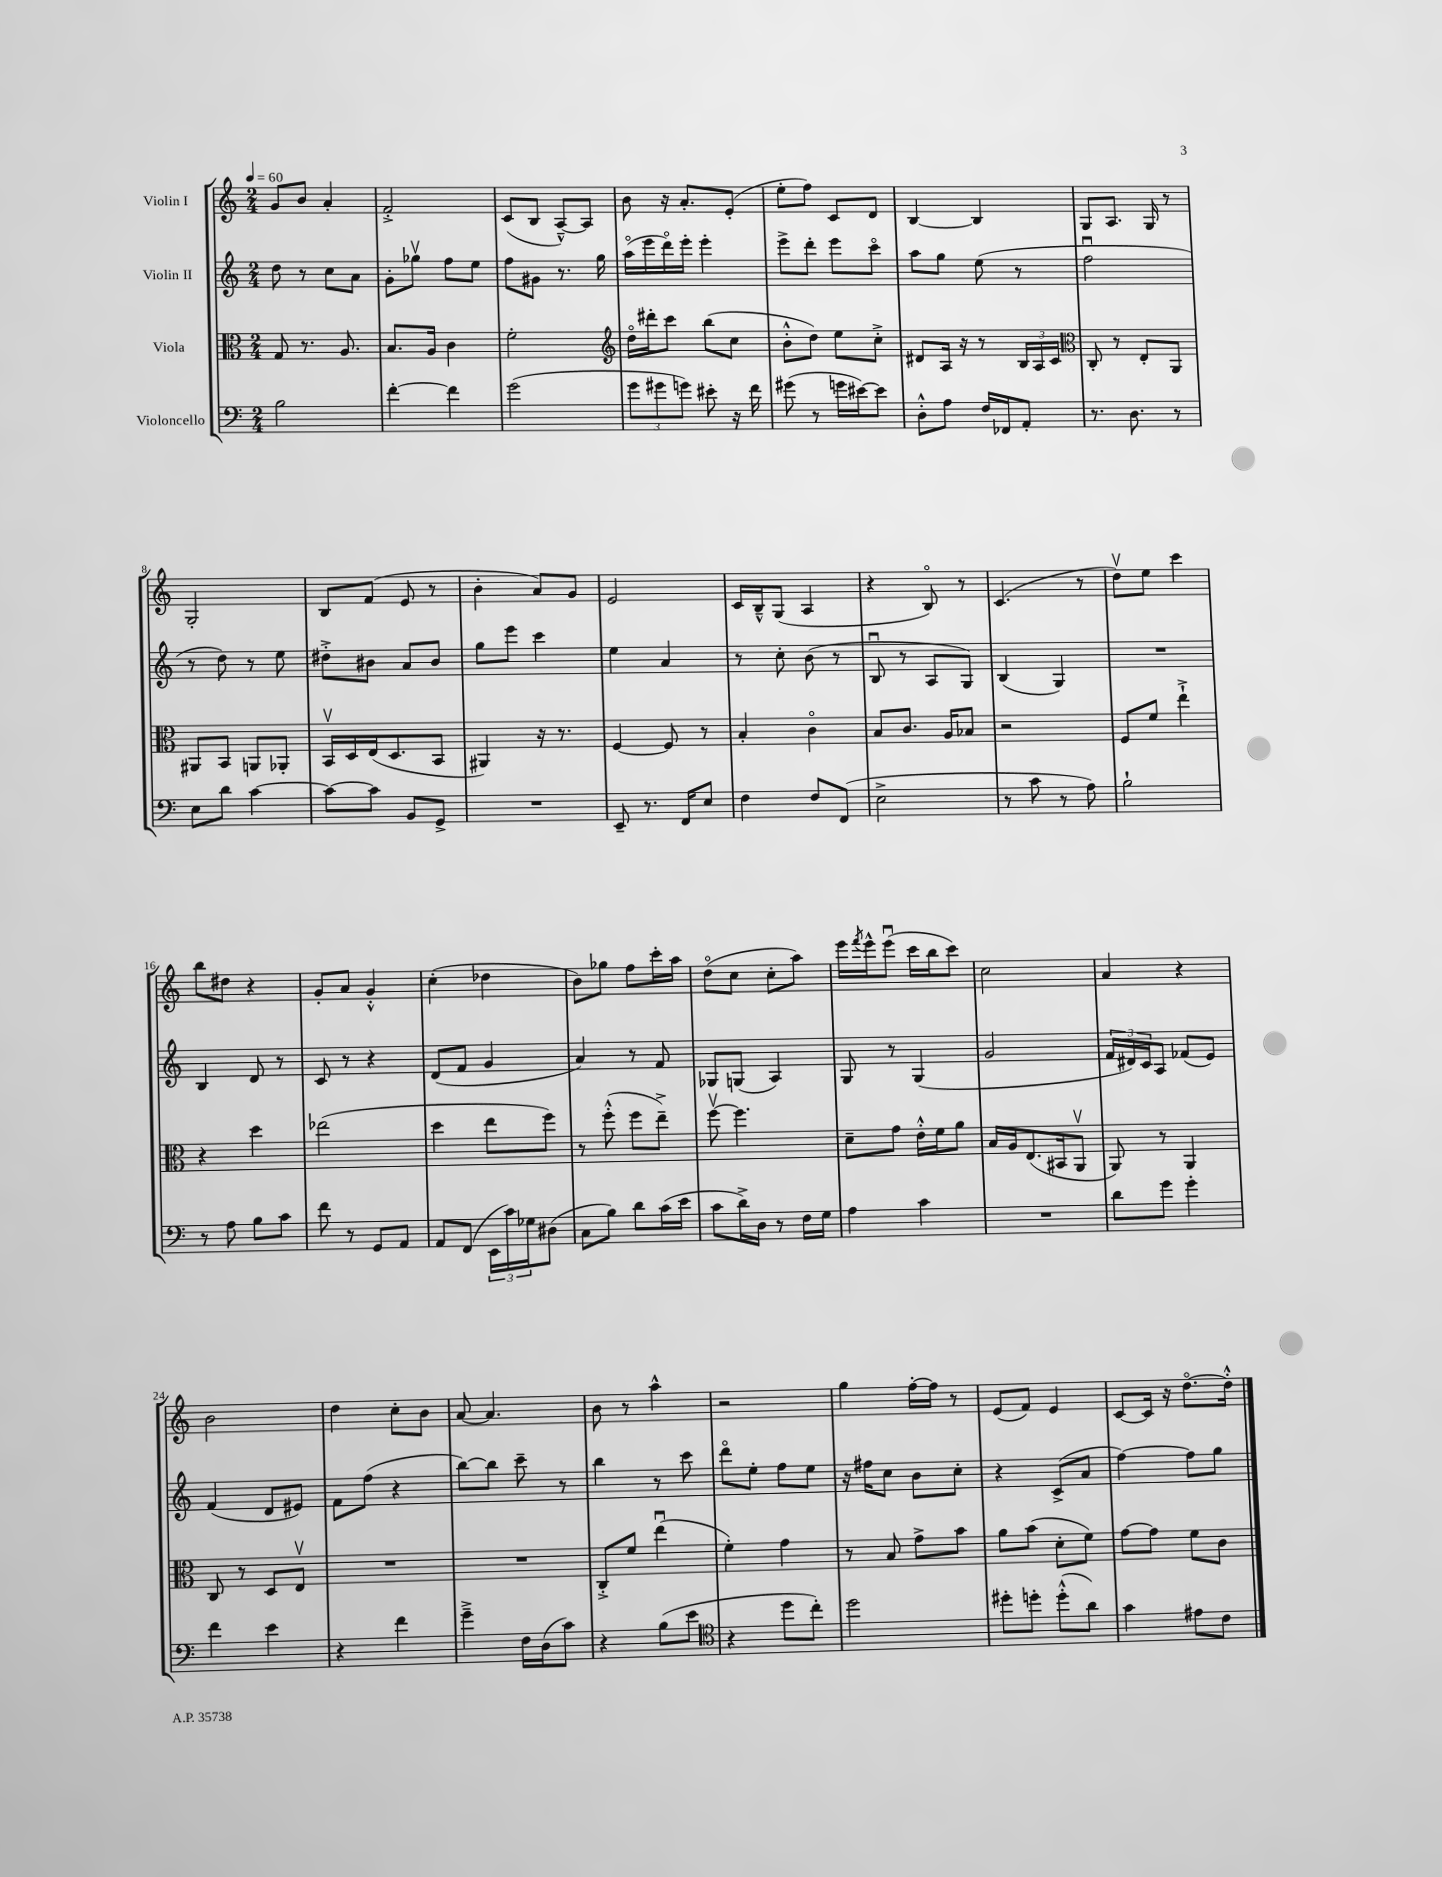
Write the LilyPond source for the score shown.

<<
\new StaffGroup <<
\new Staff = "s0" \with { instrumentName = "Violin I" } {
    \clef treble \key c \major \numericTimeSignature \time 2/4 \tempo 4 = 60
    g'8 b'8 a'4-. |
    f'2-.-> |
    c'8( b8 a8~---^) a8 |
    b'8 r16 a'8.-. e'8-.( |
    e''8-. f''8) c'8 d'8 |
    b4~ b4 |
    g8 a8. g16 r8 |
    g2-. |
    b8 f'8( e'8 r8 |
    b'4-. a'8) g'8 |
    e'2 |
    c'16 b16---^ g8( a4 |
    r4 b8\flageolet) r8 |
    c'4.( r8 |
    d''8\upbow) e''8 c'''4 |
    b''8 dis''8 r4 |
    g'8-. a'8 g'4-.-^ |
    c''4-.( des''4 |
    b'8) ges''8 f''8 c'''16-. a''16 |
    d''8\flageolet( c''8 c''8-. a''8) |
    e'''16 \acciaccatura { f'''8 } e'''16-^ e'''8\downbow( c'''16 b''16 c'''8) |
    c''2 |
    a'4 r4 |
    b'2 |
    d''4 c''8-. b'8 |
    a'8~ a'4. |
    b'8 r8 a''4-^ |
    r2 |
    g''4 f''16~-. f''16 r8 |
    e'8( f'8) e'4 |
    c'8~ c'16 r16 d''8.~\flageolet d''16-.-^ \bar "|." |
}
\new Staff = "s1" \with { instrumentName = "Violin II" } {
    \clef treble \key c \major \numericTimeSignature \time 2/4
    d''8 r8 c''8 a'8 |
    g'8-. ges''8\upbow f''8 e''8 |
    f''8 gis'8 r8. g''16 |
    a''16\flageolet( e'''16 d'''16\flageolet) e'''16-. e'''4-. |
    e'''8-> d'''8-. e'''8 c'''8\flageolet |
    a''8 g''8 e''8( r8 |
    f''2\downbow |
    r8 d''8) r8 e''8 |
    dis''8-.-> bis'8 a'8 bis'8 |
    g''8 e'''8 c'''4 |
    e''4 a'4 |
    r8 c''8-. b'8( r8 |
    b8\downbow r8 a8 g8) |
    b4( g4) |
    R2 |
    b4 d'8 r8 |
    c'8 r8 r4 |
    d'8( f'8 g'4 |
    a'4) r8 f'8 |
    ges8 g8( a4) |
    g8 r8 g4( |
    g'2 |
    \tuplet 3/2 { f'16 dis'16) c'16 } a8 fes'8( e'8) |
    f'4( d'8 eis'8) |
    f'8 f''8( r4 |
    b''8~) b''8 c'''8-- r8 |
    b''4 r8 c'''8 |
    d'''8\flageolet e''8-. f''8 e''8 |
    r16 fis''16 c''8 b'8 c''8-. |
    r4 c'8->( a'8 |
    f''4~) f''8 g''8 \bar "|." |
}
\new Staff = "s2" \with { instrumentName = "Viola" } {
    \clef alto \key c \major \numericTimeSignature \time 2/4
    g8 r8. a8. |
    b8. a16 c'4 |
    f'2-. |
    \clef treble d''16\flageolet dis'''16-. c'''8 b''8( c''8 |
    b'8-.-^ d''8) e''8 c''8-.-> |
    dis'8 a16 r16 r8 \tuplet 3/2 { b16 a16 c'16 } |
    \clef alto c8-. r8 e8-. a,8 |
    ais,8 b,8 a,8 aes,8-. |
    b,16\upbow d16 e16( d8. b,8 |
    ais,4) r16 r8. |
    f4~ f8 r8 |
    b4-. c'4\flageolet |
    b8 c'8. a16 bes8 |
    r2 |
    f8 f'8 e''4-!-> |
    r4 d''4 |
    ees''2( |
    d''4 e''8 f''8) |
    r8 f''8-.-^( f''8 e''8--->) |
    f''8~\upbow f''4. |
    d'8-- g'8 e'16-.-^ f'16 a'8 |
    b16 a16 e8.( bis,16 a,8\upbow |
    a,8) r8 a,4 |
    c8 r8 d8 e8\upbow |
    R2 |
    R2 |
    c8-.-> f'8 e''4\downbow( |
    f'4-.) g'4 |
    r8 b8 g'8-> b'8 |
    a'8 b'8( d'8-. f'8) |
    g'8~ g'8 f'8 c'8 \bar "|." |
}
\new Staff = "s3" \with { instrumentName = "Violoncello" } {
    \clef bass \key c \major \numericTimeSignature \time 2/4
    b2 |
    f'4~-. f'4 |
    g'2( |
    \tuplet 3/2 { g'8 gis'8 g'8) } eis'8-. r16 f'16 |
    gis'8( r8 g'16 eis'16~) eis'8 |
    d8-.-^ a8 f16 fes,16 a,8-. |
    r8. d8. r8 |
    e8 d'8 c'4~ |
    c'8~ c'8 b,8 g,8-> |
    R2 |
    e,8-- r8. f,16 e8 |
    f4 f8 f,8( |
    e2-> |
    r8 c'8 r8 a8) |
    b2-! |
    r8 a8 b8 c'8 |
    f'8 r8 g,8 a,8 |
    a,8 f,8( \tuplet 3/2 { e,16 c'16) ges16 } dis8( |
    c8 b8) d'8 c'16( e'16 |
    c'8 d'16->) d16 r8 f16 g16 |
    a4 c'4 |
    R2 |
    d'8 g'8 g'4-. |
    f'4 e'4 |
    r4 f'4 |
    g'4---> f16 d16( c'8) |
    r4 b8( e'8 |
    \clef tenor r4 d''8 c''8-.) |
    d''2 |
    dis''8-. d''8-. d''8-.-^( a'8) |
    g'4 eis'8 c'8 \bar "|." |
}
>>
>>
